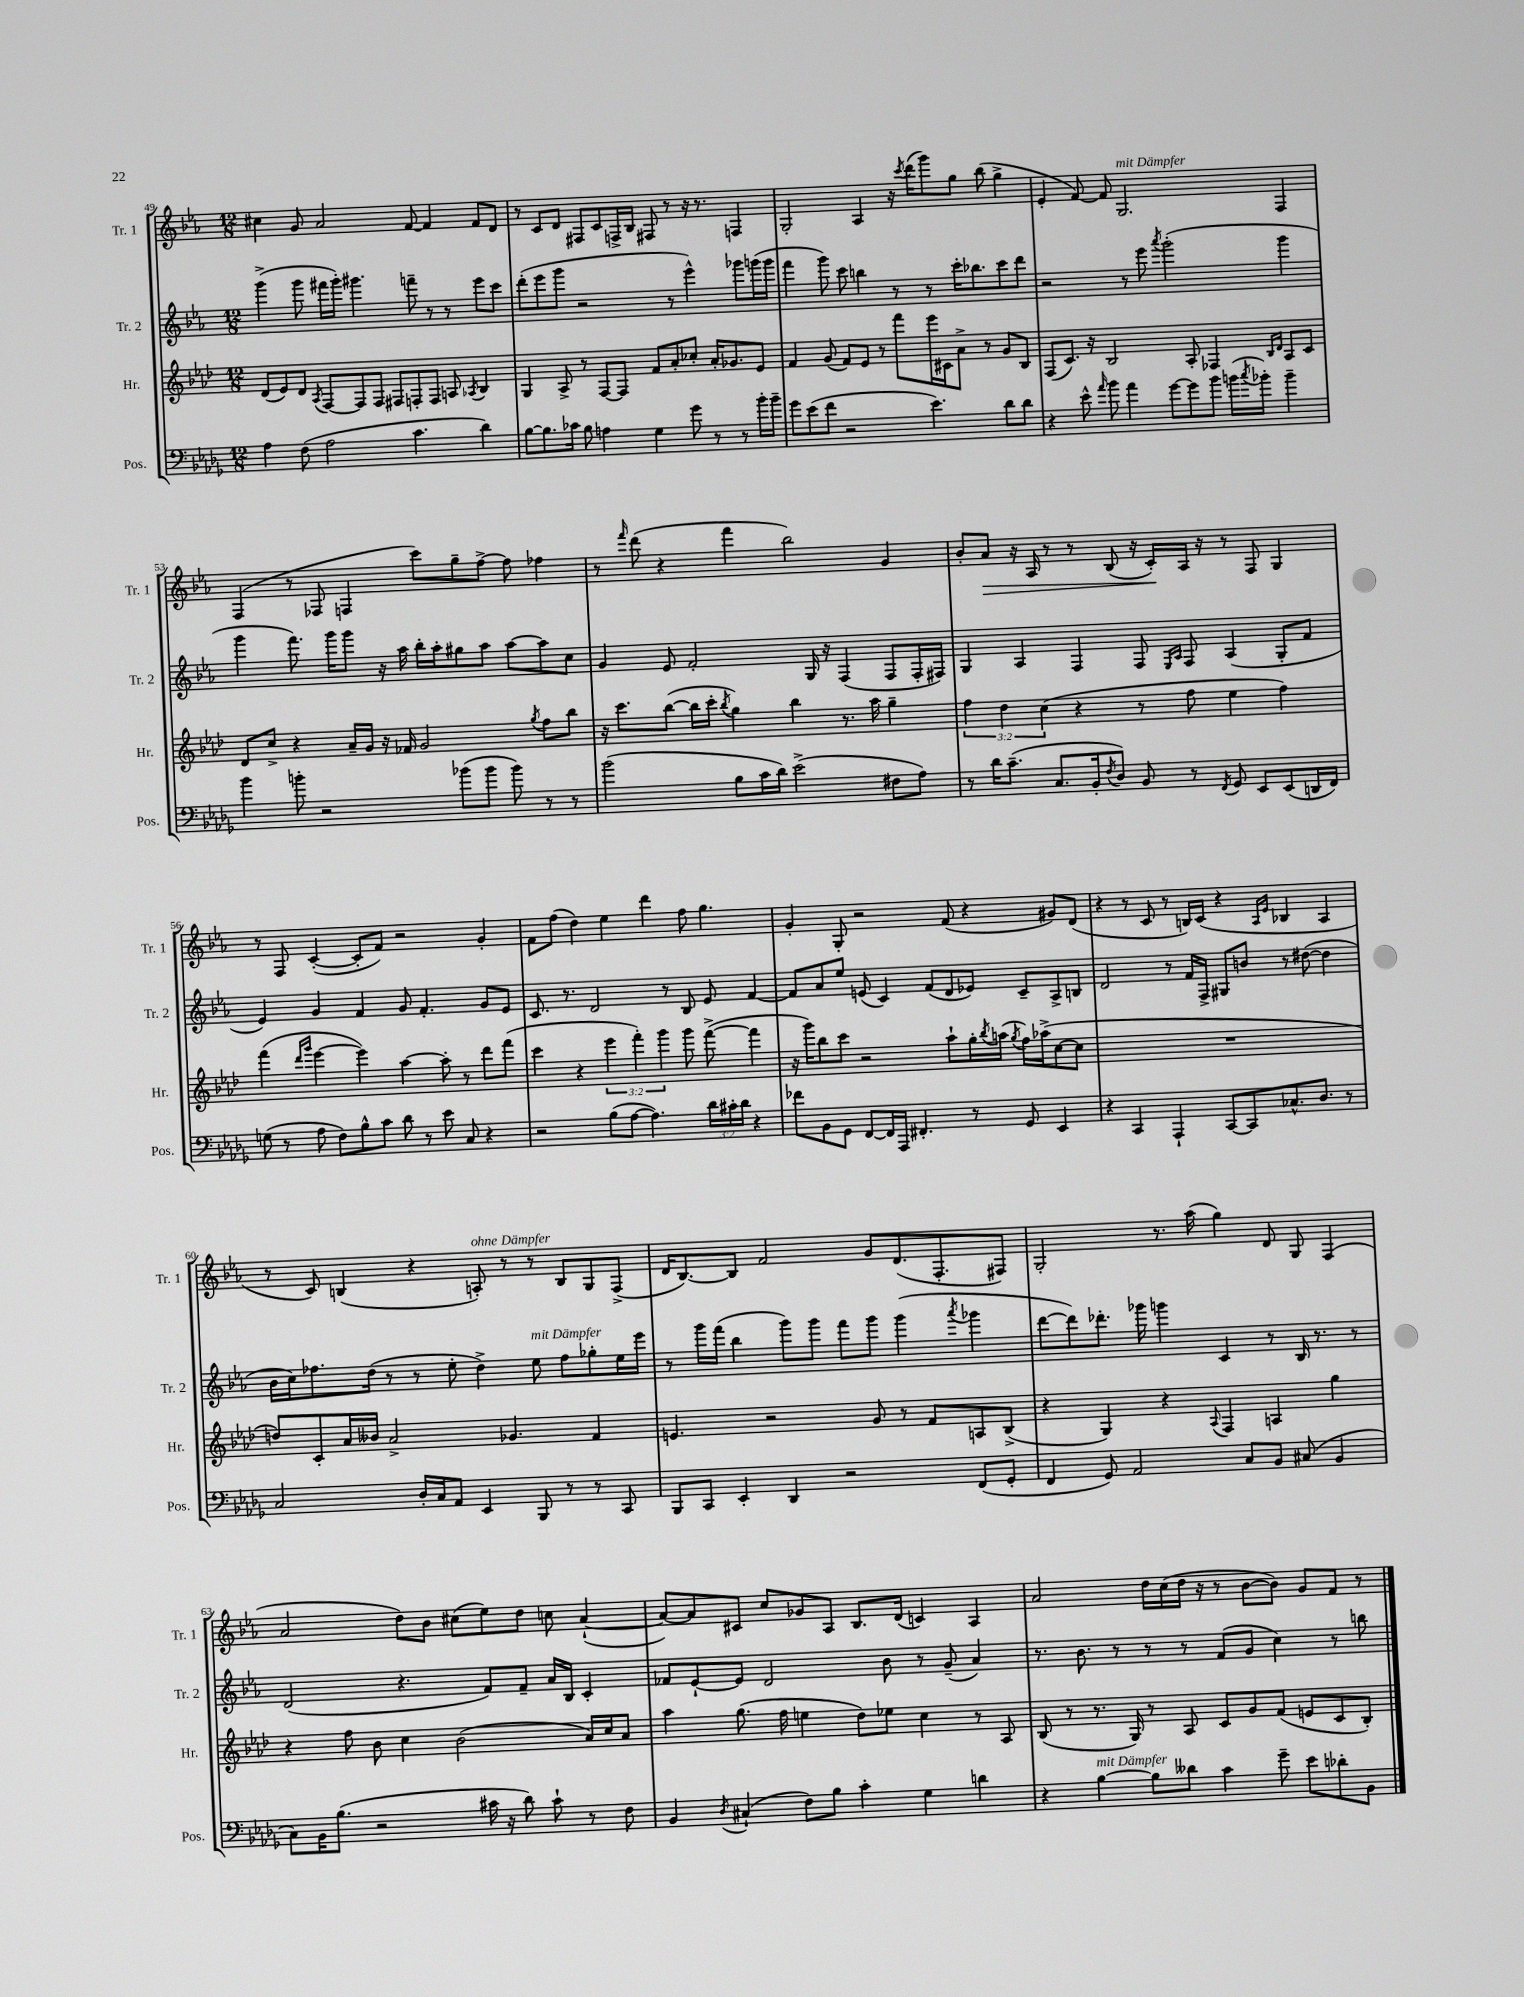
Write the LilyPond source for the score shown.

<<
\new StaffGroup <<
\new Staff = "s0" \with { instrumentName = "Tr. 1" shortInstrumentName = "Tr. 1" } {
    \clef treble \key ees \major \numericTimeSignature \time 12/8
    cis''4 g'8 aes'2 f'8~ f'4 f'8 d'8 |
    r8 c'8 d'8 fis8 c'8 f16-> bes16 fis8 r8 r16 r8. f4 |
    g2-. aes4 r16 \acciaccatura { c'''8 } d'''16( g'''8) g''8 bes''8( g''4-> |
    ees'4-. f'8~) f'8 g2.^\markup { \italic "mit Dämpfer" } f4 |
    f4( r8 fes8 f4 c'''8) g''8-- f''8~-> f''8 fes''4 |
    r8 \grace { f'''16 } d'''8( r4 f'''4 bes''2) g'4 |
    bes'8-. aes'8\> r16 aes16 r8 r8 bes8( r16 c'16-.\!) aes16 r16 r8 f8 g4 |
    r8 f8 c'4~-.( c'8-. f'8) r2 g'4-. |
    f'8 f''8( d''4) ees''4 d'''4 f''8 g''4. |
    g'4-. g8-. r2 f'8( r4 gis'8) d'8( |
    r4 r8 c'8 r8 b16) c'16( r4 \grace { aes16 ees'16 } bes4 aes4 |
    r8 c'8) b4( r4 a8-.^\markup { \italic "ohne Dämpfer" }) r8 r8 b8 g8 f8->( |
    d'16 bes8.~) bes8 f'2 g'8 d'8.( f8.-. fis8) |
    g2-. r8. aes''16( g''4) d'8 g8 f4( |
    aes'2 d''8) bes'8 cis''8( ees''8) d''8 c''8 aes'4~-!( |
    aes'8~) aes'8 cis'8 c''8 ges'8 aes8 bes8. d'16( c'4) aes4 |
    aes'2 d''16 c''16( d''16 r16 r8 bes'8~ bes'8) g'8 f'8 r8 \bar "|." |
}
\new Staff = "s1" \with { instrumentName = "Tr. 2" shortInstrumentName = "Tr. 2" } {
    \clef treble \key ees \major \numericTimeSignature \time 12/8
    g'''4->( g'''8 fis'''16 g'''16-.) gis'''4. f'''8-- r8 r8 ees'''8 c'''8 |
    d'''8-.( ees'''8 g'''8 r2 r8 ees'''4-^) ges'''8 g'''16( g'''16 |
    f'''4 g'''8) c'''8 b''4 r8 r8 c'''16-. bes''8. c'''8 d'''8 |
    r2 r8 ees'''8 \acciaccatura { aes'''8 } g'''2-.( g'''4 |
    g'''4 f'''8.) g'''16 g'''8 r16 aes''16 bes''16-. aes''16-. gis''8 aes''8 aes''8~ aes''8 c''8 |
    g'4 ees'8 f'2-. g16 r16 f4( f8 f16-. fis16) |
    g4 aes4 f4 f8 \grace { ees16 aes16 } f8 aes4( g8-. f'8 |
    ees'4) g'4 f'4 g'8 f'4.-. g'8 ees'8 |
    c'8. r8. d'2 r8 bes8 ees'8 f'4~ |
    f'8 aes'8 ees''8 e'8( c'4) f'8( d'8 ees'8) c'8-- aes8-> b8 |
    d'2 r8 f'16 f16-> gis8 b'8 r8 dis''8~( dis''4 |
    bes'16 c''16) fes''8. d''16( r8 r8 ees''8-. d''4->) ees''8^\markup { \italic "mit Dämpfer" } fes''8 ges''8-. ees''16 ees'''16 |
    r8 g'''16 f'''16( bes''4 g'''8) g'''8 f'''8 g'''8 g'''4( \acciaccatura { aes'''8 } ges'''4 |
    d'''8~ d'''8) des'''8.-. ges'''16 g'''4 c'4 r8 bes16 r8. r8 |
    d'2( r4. f'8) f'8-- aes'16 bes16 c'4-. |
    fes'8 ees'8~-! ees'8 d'2 bes'8 r8 g'8--( aes'4) |
    r8. bes'8. r8 r8 r8 f'8( g'8 c''4) r8 b''8 \bar "|." |
}
\new Staff = "s2" \with { instrumentName = "Hr." shortInstrumentName = "Hr." } {
    \clef treble \key aes \major \numericTimeSignature \time 12/8 \override Staff.TupletNumber.text = #tuplet-number::calc-fraction-text
    des'8( ees'8) des'8 \acciaccatura { aes8 } f8~ f8 f8 fis8 f8-. f8 a8 \acciaccatura { aes8 } bes4 |
    g4 aes8-> r8 f8~ f8 f'8 aes'8-. ces''8-. aes'16-. ges'8. ees'8 |
    f'4 g'8( f'8) ees'8 r8 f'''8 ees'''16 cis'16 aes'8-> r8 g'8 bes8 |
    f8( c'8.) r16 bes2 aes8-. fes4 \grace { bes16 des'16 } aes8 c'8 |
    des'8 c''8-> r4 aes'16-- g'16 r16 fes'16 g'2 \acciaccatura { g''8 } f''8 bes''8 |
    r16 c'''8. bes''8~( bes''16 c'''16-. \acciaccatura { bes''8 } g''4) bes''4 r8. aes''16 g''4-- |
    \tuplet 3/2 { f''4 des''4 c''4( } r4 r8 f''8 ees''4 f''4) |
    f'''4( \grace { des'''16 g'''16 } ees'''4~ ees'''4) aes''4~ aes''8-. r8 des'''8 f'''8( |
    c'''4 r4 \tuplet 3/2 { ees'''4 f'''4-.) g'''4 } g'''8 f'''8~->( f'''4 |
    r16 g'''16) bes''8 c'''8 r2 aes''8-! g''16-. \acciaccatura { bes''8 } a''16( \acciaccatura { g''8 } f''16) aes''16->( c''8~ c''8 |
    R1. |
    d''8) c'8-. aes'16 beses'16 aes'2-> ges'4. f'4 |
    e'4. r2 g'8 r8 f'8 a8 bes8->( |
    r4 g4) r4 \appoggiatura { aes8 } f4 a4 g''4 |
    r4 f''8 bes'8 c''4 bes'2( aes'16) c''16 aes'8 |
    aes''4 g''8.( f''16 e''4 des''8) ees''8 c''4 r8 aes8 |
    bes8( r8 r8. g16) r8 aes8 c'8 g'8 f'8( e'8 c'8 bes8-.) \bar "|." |
}
\new Staff = "s3" \with { instrumentName = "Pos." shortInstrumentName = "Pos." } {
    \clef bass \key des \major \numericTimeSignature \time 12/8 \override Staff.TupletNumber.text = #tuplet-number::calc-fraction-text
    aes4 f8( aes2 c'4. des'4) |
    bes8~ bes8. ces'16 bes8 a4 ges4 ges'8 r8 r8 bes'16-. bes'16-- |
    ges'8 ees'8( f'8 r2 ees'4.) des'8 des'8 |
    r4 ees'8-^ \grace { aes'16 } bes'8 aes'4 ges'8~ ges'8 bes'8 b'16( \acciaccatura { c''8 } bes'16-.) bes'4-- |
    bes'4 b'8-. r2 bes'8( bes'8 bes'8) r8 r8 |
    bes'2( bes8 c'16 des'16) ees'2->( fis8 aes8) |
    r8 des'16 c'8.--( c8. bes,16-. \acciaccatura { f8 } des8) bes,8 r8 \acciaccatura { f,8 } ges,8 ees,8 ees,8( d,16 f,16) |
    g8( r8 aes8 f8) bes8-^ c'8 des'8 r8 ees'8 c8 r4 |
    r2 bes8( aes8~ aes4.) \tuplet 3/2 { des'16 cis'16-. des'16 } r4 |
    fes'8 bes,8 ges,8 f,8~ f,16 aes,,16 fis,4.-. r8 ges,8 ees,4 |
    r4 c,4 aes,,4-! c,8~ c,8 ces8.-^ des8. r8 |
    c2 des16-. c16 aes,8 ees,4 bes,,8 r8 r8 c,8 |
    bes,,8 c,8 ees,4-. des,4 r2 f,8( ges,8-. |
    f,4 ges,8) aes,2 c8 bes,8 cis8( bes,4 |
    c8) bes,16 bes8.( r2 cis'16 r16 des'8) cis'8-! r8 f8 |
    bes,4 \acciaccatura { des8 } cis4-!( f8) bes8 c'4-. ges4 d'4 |
    r4 bes4~^\markup { \italic "mit Dämpfer" } bes8 deses'8 c'4 ges'8-- ees'8 des'8-. bes,8 \bar "|." |
}
>>
>>
\layout { \context { \Score currentBarNumber = #49 } }
